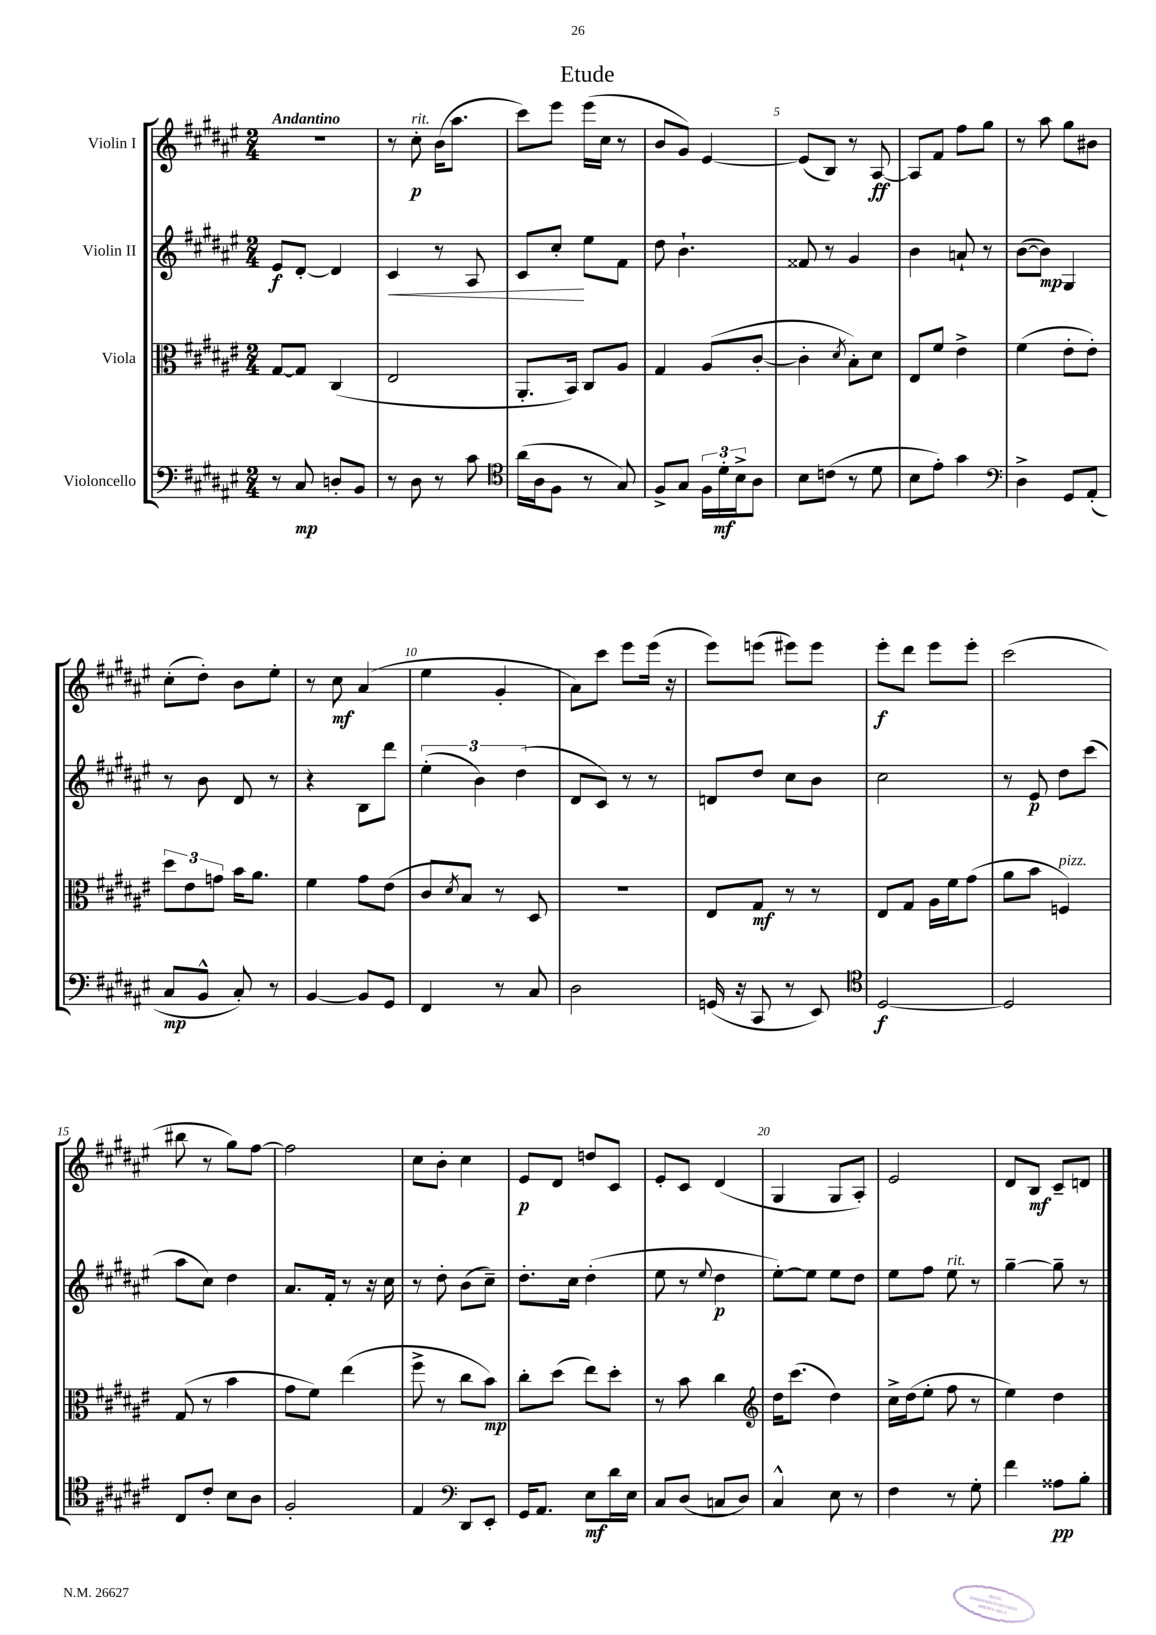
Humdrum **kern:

**kern	**kern	**kern	**kern
*staff4	*staff3	*staff2	*staff1
*clefF4	*clefC3	*clefG2	*clefG2
*k[f#c#g#d#a#e#]	*k[f#c#g#d#a#e#]	*k[f#c#g#d#a#e#]	*k[f#c#g#d#a#e#]
*M2/4	*M2/4	*M2/4	*M2/4
8r	[8G#/L	8e#/L	2r
8C#/	8G#/]J	[8d#'/J	.
8D'/L	(4C#/	4d#/]	.
8BB/J	.	.	.
=	=	=	=
8r	2E#/	4c#/	8r
8D#\	.	.	8cc#'\
8r	.	8r	(16b\LK
.	.	.	8.aa#\J
8c#\	.	8A#/	.
=	=	=	=
*clefC4	*	*	*
(16a#\LL	8.AA#'/L	8c#/L	8ccc#\L)
16A#\J	.	.	.
8F#\J	.	8cc#'/J	8eee#\J
.	16BB/Jk)	.	.
8r	8C#/L	8ee#\L	(16eee#\LL
.	.	.	16cc#\JJ
8G#/)	8A#/J	8f#\J	8r
=	=	=	=
8F#^/L	4G#/	8dd#\	8b/L
8G#/J	.	4.b`\	8g#/J)
24F#\LL	(8A#/L	.	[4e#/
24d#'\	.	.	.
24B^\J	.	.	.
8A#\J	[8c#'/J	.	.
=	=	=	=
8B\L	4c#'\]	8f##/	(8e#/]L
(8c\J	.	8r	8B/J)
.	8qd#/	.	.
8r	8B'\L)	4g#/	8r
8d#\	8d#\J	.	[8A#/
=	=	=	=
8B\L	8E#/L	4b\	8A#/]L
8e#'\J)	8f#/J	.	8f#/J
4g#\	4e#^\	8a`/	8ff#\L
.	.	8r	8gg#\J
=	=	=	=
*clefF4	*	*	*
4D#^\	(4f#\	([8b\L	8r
.	.	8b\]J)	8aa#\
8GG#/L	8e#'\L	4G#/	8gg#\L
(8AA#'/J	8e#'\J)	.	8b#\J
=	=	=	=
8C#/L	12dd#\L	8r	(8cc#'\L
.	12e#\	.	.
8BB^^/J	.	8b\	8dd#'\J)
.	12g\J	.	.
8C#'/)	16b\LK	8d#/	8b\L
.	8.a#\J	.	.
8r	.	8r	8ee#'\J
=	=	=	=
[4BB/	4f#\	4r	8r
.	.	.	8cc#\
8BB/]L	8g#\L	8B\L	(4a#/
8GG#/J	(8e#\J	8ddd#\J	.
=	=	=	=
4FF#/	8c#/L	(6ee#'\	4ee#\
.	8qd#/	.	.
.	8B/J)	.	.
.	.	6b\)	.
8r	8r	.	4g#'/
.	.	(6dd#\	.
8C#/	8D#/	.	.
=	=	=	=
2D#\	2r	8d#/L	8a#\L)
.	.	8c#/J)	8ccc#\J
.	.	8r	8eee#\L
.	.	8r	(16eee#\Jk
.	.	.	16r
=	=	=	=
(16GG/	8E#/L	8d/L	8eee#\L)
16r	.	.	.
8CC#/	8G#/J	8dd#/J	(8eee\J
8r	8r	8cc#\L	8eee#\L)
8EE#/)	8r	8b\J	8eee#\J
=	=	=	=
*clefC4	*	*	*
[2D#/	8E#/L	2cc#\	8eee#'\L
.	8G#/J	.	8ddd#\J
.	16A#\LL	.	8eee#\L
.	16f#\J	.	.
.	(8g#\J	.	8eee#'\J
=	=	=	=
2D#/]	8a#\L	8r	(2ccc#\
.	8b\J	8e#/	.
.	4F/)	8dd#\L	.
.	.	(8ccc#\J	.
=	=	=	=
8C#/L	(8G#/	8aa#\L	8bb#\
8c#'/J	8r	8cc#\J)	8r
8B\L	4b\	4dd#\	8gg#\L)
8A#\J	.	.	[8ff#\J
=	=	=	=
2F#'/	8g#\L	8.a#/L	2ff#\]
.	8f#\J)	.	.
.	.	16f#'/Jk	.
.	(4ee#\	8r	.
.	.	16r	.
.	.	16cc#\	.
=	=	=	=
4E#/	8ff#^\	8r	8cc#\L
.	8r	8dd#'\	8b'\J
*clefF4	*	*	*
8DD#/L	8cc#\L	(8b\L	4cc#\
8EE#'/J	8b\J)	8cc#~\J)	.
=	=	=	=
16GG#/LK	8cc#'\L	8.dd#'\L	8e#/L
8.AA#/J	.	.	.
.	(8dd#\J	.	8d#/J
.	.	16cc#\Jk	.
8E#\L	8ee#\L)	(4dd#'\	8dd/L
16d#\L	8dd#'\J	.	8c#/J
16E#\JJ	.	.	.
=	=	=	=
8C#/L	8r	8ee#\	8e#'/L
(8D#/J	8b\	8r	8c#/J
.	.	8qqee#/	.
8C/L	4cc#\	4dd#\	(4d#/
8D#/J)	.	.	.
=	=	=	=
*	*clefG2	*	*
4C#^^/	16dd#\LK	[8ee#'\L)	4G#/
.	(8.ccc#\J	.	.
.	.	8ee#\]J	.
8E#\	4dd#\)	8ee#\L	8G#/L
8r	.	8dd#\J	8A#'/J)
=	=	=	=
4F#\	16cc#^\LL	8ee#\L	2e#/
.	(16dd#\J	.	.
.	8ee#'\J	8ff#\J	.
8r	8ff#\	8ee#\	.
8G#'\	8r	8r	.
=	=	=	=
4f#\	4ee#\)	[4gg#~\	8d#/L
.	.	.	8B/J
8A##\L	4dd#\	8gg#~\]	8c#~/L
8B'\J	.	8r	8d/J
==	==	==	==
*-	*-	*-	*-
